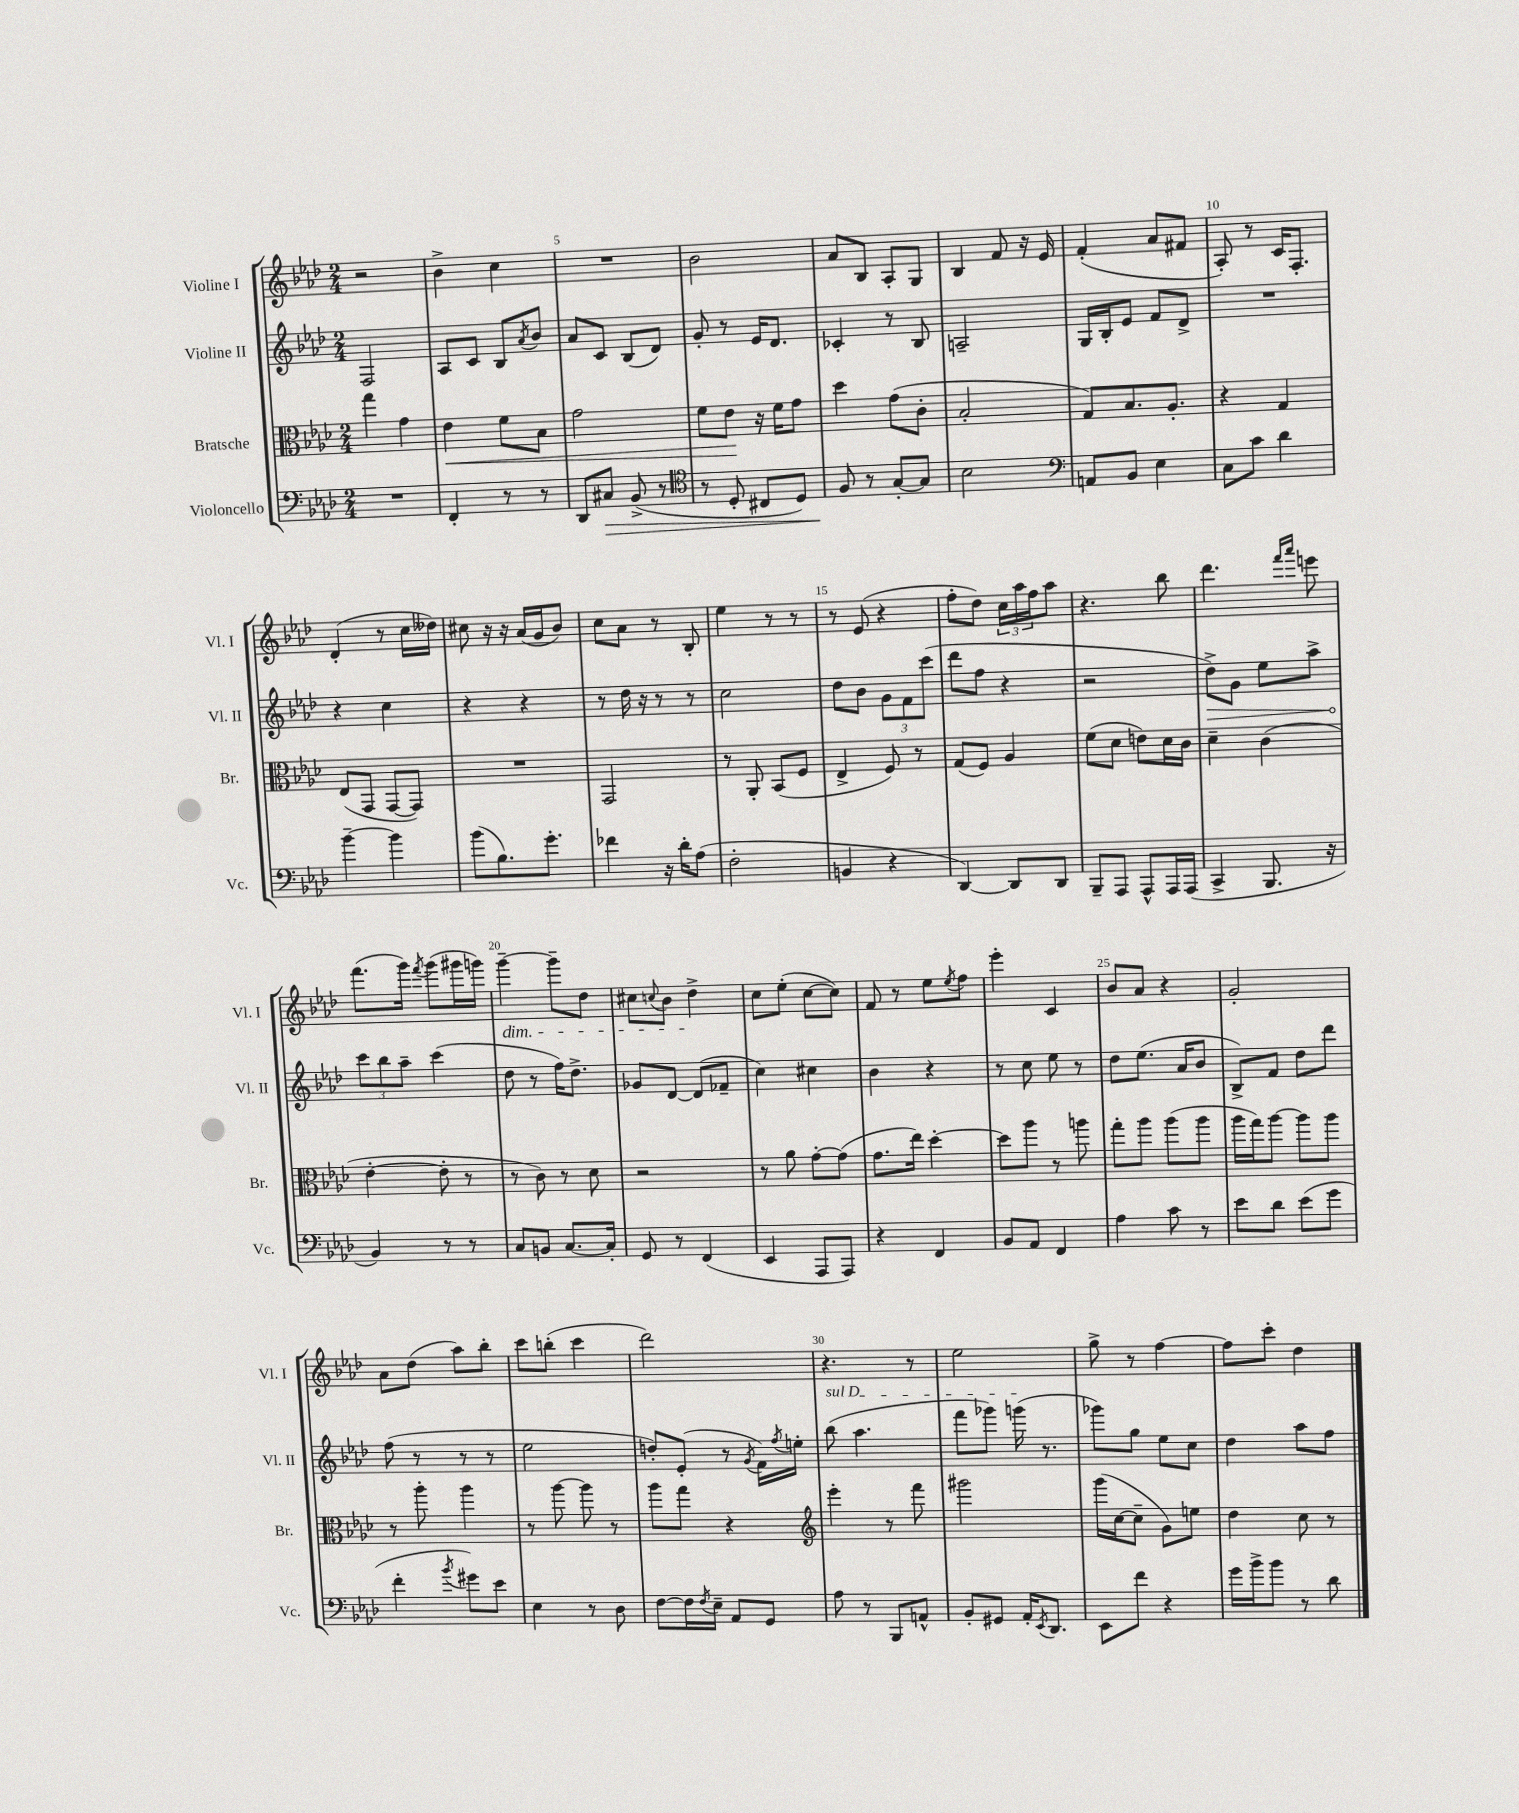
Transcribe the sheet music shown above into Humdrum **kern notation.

**kern	**kern	**kern	**kern
*staff4	*staff3	*staff2	*staff1
*clefF4	*clefC3	*clefG2	*clefG2
*k[b-e-a-d-]	*k[b-e-a-d-]	*k[b-e-a-d-]	*k[b-e-a-d-]
*M2/4	*M2/4	*M2/4	*M2/4
2r	4gg	2F	2r
.	4g	.	.
=	=	=	=
4FF'	4e-	8A-	4b-^
.	.	8c	.
8r	8f	8B-	4cc
.	.	8qa-	.
8r	8B-	8b-	.
=	=	=	=
8DD-	2g	8a-	2r
8C#	.	8c	.
(8BB-^	.	(8B-	.
8r	.	8d-)	.
=	=	=	=
*clefC4	*	*	*
8r	8f	8g'	2b-
8D-'	8e-	8r	.
8C#	16r	16e-	.
.	16f	8.d-	.
8D-)	8g	.	.
=	=	=	=
8F	4dd-	4c-'	8a-
8r	.	.	8B-
[8G'	(8g	8r	8A-'
8G]	8c'	8B-	8G
=	=	=	=
2B-	2B-'	2A~	4B-
.	.	.	8f
.	.	.	16r
.	.	.	16e-
=	=	=	=
*clefF4	*	*	*
8AA	8G)	16G	(4f'
.	.	16B-'	.
8BB-	8.B-	8e-	.
4E-	.	8f	8a-
.	8.A-'	.	.
.	.	8d-^	8f#
=	=	=	=
8C	4r	2r	8A-')
8c	.	.	8r
4d-	4G	.	16c
.	.	.	8.F'
=	=	=	=
[4b-~	(8E-	4r	(4d-'
.	8GG	.	.
4b-]	[8GG	4cc	8r
.	8GG])	.	16cc
.	.	.	16dd--)
=	=	=	=
(8b-	2r	4r	8cc#
8.B-)	.	.	16r
.	.	.	16r
.	.	4r	(16a-
8.g'	.	.	16g
.	.	.	8b-)
=	=	=	=
4f-	2GG	8r	8cc
.	.	16dd-	8a-
.	.	16r	.
16r	.	8r	8r
16d-'	.	.	.
(8A-	.	8r	8B-'
=	=	=	=
2F'	8r	2cc	4ee-
.	8AA-'	.	.
.	(8BB-	.	8r
.	8F	.	8r
=	=	=	=
4BB	4E-^	8dd-	8r
.	.	8b-	(8e-
4r	8F)	12g	4r
.	.	12f	.
.	8r	.	.
.	.	(12ccc	.
=	=	=	=
[4DD-)	(8G	8ddd-	8ff'
.	8F)	8ff	8dd-)
8DD-]	4A-	4r	24cc
.	.	.	24aa-
.	.	.	24ff
8DD-	.	.	8aa-
=	=	=	=
8BBB-~	(8f	2r	4.r
8AAA-	8d-	.	.
8AAA-^^	8e)	.	.
16AAA-	16d-	.	8bb-
(16AAA-	16c	.	.
=	=	=	=
4CC^	4d-~	8dd-^)	4.ddd-
.	.	8g	.
8.BBB-	(4c	8ee-	.
.	.	.	16qqfff
.	.	.	16qqaaa-
.	.	8aa-^	8eee
16r	.	.	.
=	=	=	=
4BB-)	[4e-'	12ccc	(8.fff
.	.	12bb-	.
.	.	12aa-~	.
.	.	.	16ggg)
.	.	.	8qfff
8r	8e-']	(4ccc	(8ggg
8r	8r	.	16ggg#
.	.	.	16ggg)
=	=	=	=
8C	8r	8dd-	[4ggg~
8BB	8c)	8r	.
[8.C	8r	16ff)	8ggg~]
.	.	8.dd-^	.
.	8d-	.	8dd-
16C']	.	.	.
=	=	=	=
8GG	2r	8g-	8cc#
.	.	.	8qqcc
8r	.	[8d-	8b-
(4FF	.	(8d-]	4dd-^
.	.	8f-~	.
=	=	=	=
4EE-	8r	4cc)	8cc
.	8a-	.	(8ee-'
8AAA-	[8g'	4cc#	[8cc
8AAA-)	(8g]	.	8cc])
=	=	=	=
4r	8.g	4b-	8f
.	.	.	8r
.	16ee-)	.	.
4FF	[4dd-'	4r	8ee-
.	.	.	8qee-
.	.	.	8ff
=	=	=	=
8BB-	8dd-]	8r	4eee-'
8AA-	8aa-	8cc	.
4FF	8r	8ee-	4c
.	8aa	8r	.
=	=	=	=
4A-	8gg'	8dd-	8b-
.	8aa-	(8.ee-	8a-
8c	(8aa-	.	4r
.	.	16a-	.
8r	8aa-	8b-	.
=	=	=	=
8e-	16aa-	8B-^)	2g'
.	16gg)	.	.
8d-	[8aa-	8f	.
(8e-	8aa-]	8dd-	.
8g	8aa-	8ddd-	.
=	=	=	=
4f'	8r	(8ff	8a-
.	8aa-'	8r	(8dd-
8qb-	.	.	.
8g#)	4aa-	8r	8aa-)
8e-	.	8r	8bb-'
=	=	=	=
4E-	8r	2ee-	8ccc
.	[8aa-	.	(8bb'
8r	8aa-]	.	4ccc
8D-	8r	.	.
=	=	=	=
[8F	8aa-	8dd')	2ddd-)
16F]	8gg	(8e-'	.
8qF	.	.	.
16E-~	.	.	.
8AA-	4r	8r	.
.	.	8qg	.
8GG	.	16f)	.
.	.	8qff	.
.	.	16ee'	.
=	=	=	=
*	*clefG2	*	*
8A-	4eee-'	(8bb-	4.r
8r	.	4.aa-	.
8BBB-	8r	.	.
8AA^^	8fff	.	8r
=	=	=	=
8BB-'	2ggg#	8fff	2ee-
8GG#	.	8ggg-)	.
16AA-'	.	(16ggg	.
8qEE-	.	.	.
8.DD-	.	8.r	.
=	=	=	=
8EE-	(16ggg	8ggg-)	8gg^
.	[16cc	.	.
8f	8cc~]	8gg	8r
4r	8g)	8ee-	[4ff
.	8ee	8cc	.
=	=	=	=
16g	4dd-	4dd-	8ff]
16b-^	.	.	.
8b-	.	.	8ccc'
8r	8cc	8aa-	4dd-
8d-	8r	8ff	.
==	==	==	==
*-	*-	*-	*-
